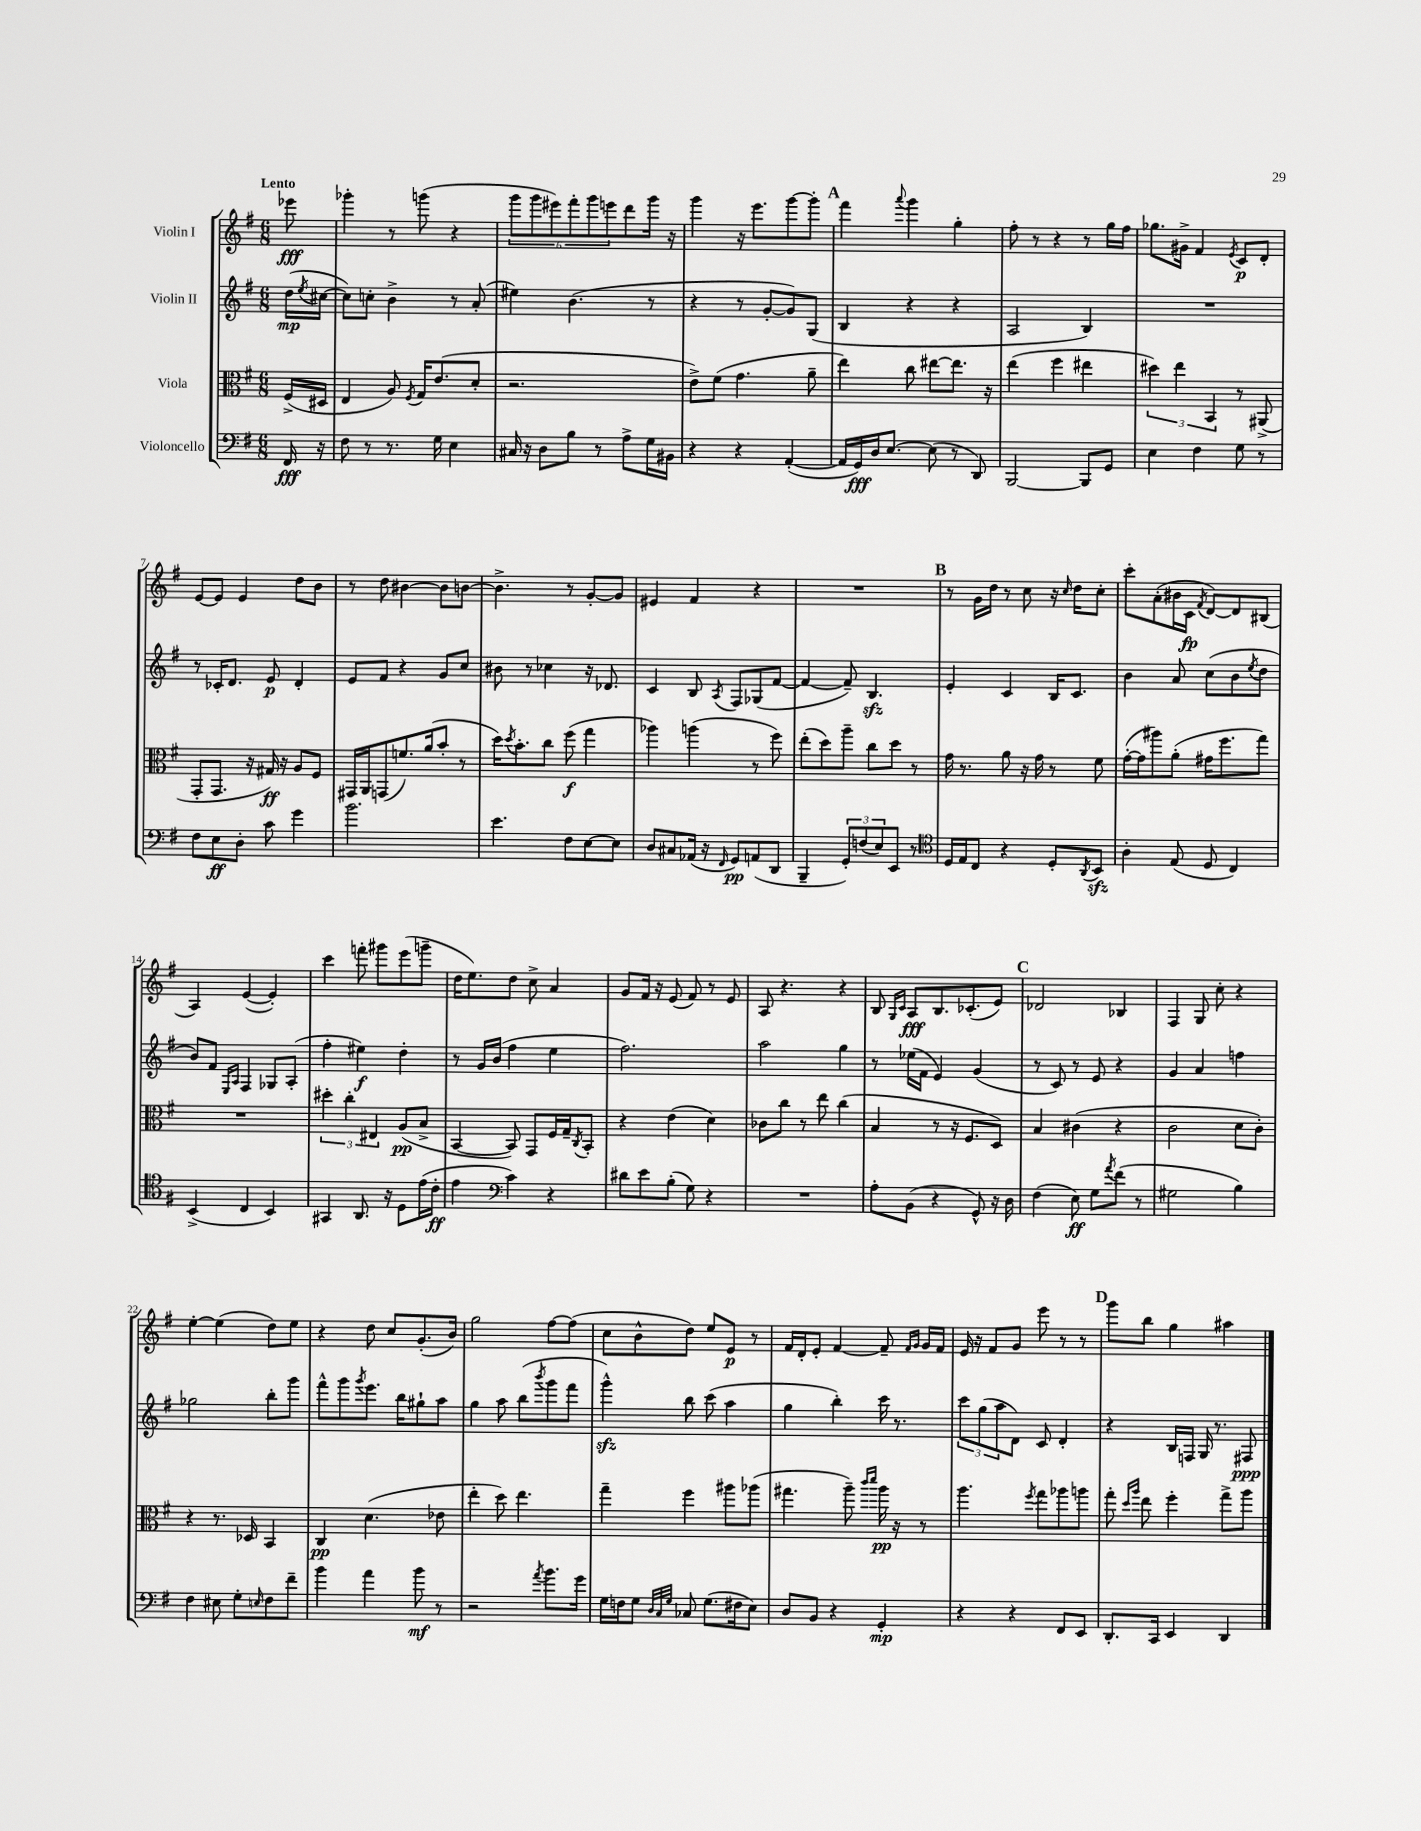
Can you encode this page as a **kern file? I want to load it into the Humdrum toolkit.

**kern	**kern	**kern	**kern
*staff4	*staff3	*staff2	*staff1
*clefF4	*clefC3	*clefG2	*clefG2
*k[f#]	*k[f#]	*k[f#]	*k[f#]
*M6/8	*M6/8	*M6/8	*M6/8
16FF#	(16F#^	(16dd	8eee-
.	.	8qee	.
16r	16D#	[16cc#	.
=	=	=	=
8F#	4E	8cc#])	4ggg-'
8r	.	8cc'	.
8.r	8A)	4b^	8r
.	8qF#	.	.
.	16G	.	(8ggg
16G	(8.e	.	.
4E	.	8r	4r
.	8d'	(8a'	.
=	=	=	=
16C#	2.r	4ee#)	12ggg
16r	.	.	.
.	.	.	12ggg
8D	.	.	.
.	.	.	12eee#)
8B	.	(4.b	12fff#'
.	.	.	12ggg
8r	.	.	.
.	.	.	12eee
8A^	.	.	8ddd
16G	.	8r	16ggg
16BB#	.	.	16r
=	=	=	=
4r	8e^)	4r	4ggg
.	(8f#	.	.
4r	4.g	8r	16r
.	.	.	8.eee
.	.	[8g'	.
([4AA'	.	8g])	[8ggg
.	8a~	(8G	8ggg']
=	=	=	=
16AA]	4ee)	4B	4fff#
16GG)	.	.	.
16D	.	.	.
[8.E	.	.	.
.	.	.	8qqaaa
.	8cc	4r	4ggg
(8E]	[8ee#	.	.
8r	8.ee#]	4r	4gg'
8DD)	.	.	.
.	16r	.	.
=	=	=	=
[2BBB	(4ee	2A	8ff#'
.	.	.	8r
.	4ff#	.	4r
8BBB]	4ee#	4B)	8r
8GG	.	.	16gg
.	.	.	16ff#
=	=	=	=
4E	6dd#)	2.r	8.gg-
.	6ee	.	.
.	.	.	16g#^
4F#	.	.	4f#
.	6BB	.	.
.	.	.	8qe
8G	8r	.	8c
8r	(8AA#^	.	8d'
=	=	=	=
8F#	8GG'	8r	[8e
8E	8.GG	16c-'	8e]
.	.	8.d	.
8D'	.	.	4e
.	16r	.	.
8c	16G#)	8e	.
.	16r	.	.
4g	8A	4d'	8dd
.	8F#	.	8b
=	=	=	=
2.b	16GG#	8e	8r
.	16AA	.	.
.	(8GG	8f#	8dd
.	8.f)	4r	[4b#
.	(16a	.	.
.	8b'	8g	8b#]
.	8r	8cc	[8b
=	=	=	=
4.e	16dd)	8b#	4.b^]
.	8qdd	.	.
.	8.b'	.	.
.	.	8r	.
.	8cc	4cc-	.
8F#	(8ff#	.	8r
[8E	4gg	16r	[8g'
.	.	8.d-	.
8E]	.	.	8g]
=	=	=	=
8D	4aa-)	4c	4e#
8C#	.	.	.
(16AA-	(4aa	8B	4f#
16r	.	.	.
16qqFF#	.	8qA	.
8GG)	.	8F#	.
(8AA	8r	(8G-	4r
8DD	8ff#)	[8f#	.
=	=	=	=
4BBB~	(8ee'	4f#_	2.r
.	8dd)	.	.
12GG')	8aa~	8f#~])	.
(12F	.	.	.
.	8cc	4.B	.
12E)	.	.	.
8EE	8dd	.	.
8r	8r	.	.
=	=	=	=
*clefC4	*	*	*
16D	16g	4e'	8r
16E	8.r	.	.
8C	.	.	16g
.	.	.	16dd
4r	8a	4c	8r
.	16r	.	8cc
.	16g	.	.
8D'	8r	16B	16r
.	.	.	16qqcc
.	.	8.c	16dd
8qAA	.	.	.
8BB	8f#	.	8cc'
=	=	=	=
4A'	([16g'	4b	8ccc'
.	16g]	.	.
.	8aa#)	.	(8a'
(8E	(8a'	8a	16b#
.	.	.	16c
.	.	.	8qf#
8D	16g#	(8cc	[8d)
.	8.ff#	.	.
4C)	.	8b	8d]
.	.	8qee	.
.	8gg)	8dd	(8B#
=	=	=	=
(4BB^	2.r	8b)	4A)
.	.	8f#	.
.	.	16qqE	.
.	.	16qqA	.
4C	.	4F#	([4e
4BB)	.	8G-	4e'])
.	.	(8A'	.
=	=	=	=
4GG#	6dd#'	4ff#'	4ccc
.	6cc'	.	.
8.AA	.	4ee#)	8fff'
.	6E#	.	.
.	.	.	8ggg#
16r	.	.	.
8D	(8A	4dd'	(8eee
(16e	8B^	.	8ggg~
16c'	.	.	.
=	=	=	=
4e	[4BB	8r	16dd
.	.	.	8.ee)
.	.	16g	.
.	.	(16b	.
*clefF4	*	*	*
4c)	8BB])	4ff#	8dd
.	8GG	.	8cc^
4r	16F#	4ee	4a
.	16G~	.	.
.	8qC	.	.
.	8BB'	.	.
=	=	=	=
8d#	4r	2.ff#)	8g
8e	.	.	16f#
.	.	.	16r
(8B'	(4e	.	(8e
8G)	.	.	8f#)
4r	4d)	.	8r
.	.	.	8e
=	=	=	=
2.r	8c-	2aa	8A
.	8cc	.	4.r
.	8r	.	.
.	8ee	.	.
.	(4cc	4gg	4r
=	=	=	=
8A'	4B	8r	8B
.	.	.	16qqG
.	.	.	16qqc
(8BB	.	(16ee-	8A
.	.	16f#	.
4r	8r	4e)	8.B
.	16r	.	.
.	8.F#	.	(8.c-'
8GG^^)	.	(4g	.
16r	8D)	.	8e)
16D	.	.	.
=	=	=	=
(4F#	4B	8r	2d-
.	.	8c)	.
8E)	(4c#	8r	.
8G	.	8e	.
8qa	.	.	.
(8f#	4r	4r	4B-
8r	.	.	.
=	=	=	=
2G#	2c	4g	4F#
.	.	4a	8G
.	.	.	8cc'
4B)	8d	4ff	4r
.	8c')	.	.
=	=	=	=
4F#	4r	2gg-	[4ee'
8E#	8.r	.	(4ee]
8G'	.	.	.
.	16D-	.	.
16qqE	.	.	.
8F#	4BB	8bb'	8dd)
8f#~	.	8ggg	8ee
=	=	=	=
4b	4C	8fff#^^	4r
.	.	8ggg	.
.	.	8qggg	.
4a	(4.d	8.eee	8dd
.	.	.	8cc
.	.	16bb	.
8b	.	8gg#`	(8.g'
8r	8e-	8aa	.
.	.	.	16b)
=	=	=	=
2r	4ee'	4gg	2gg
.	8dd)	8aa	.
.	4.ee	(8bb	.
8qa	.	8qbbb	.
8.b	.	8ggg	[8ff#
.	.	8fff#	(8ff#]
16g	.	.	.
=	=	=	=
16G	4gg~	4ggg^^)	8cc
16F	.	.	.
8G	.	.	8b^^
32qqD	.	.	.
32qqC	.	.	.
32qqG	.	.	.
8C-	4ff#	8bb	8dd)
(8.G	.	(8ccc	8ee
.	8aa#	4aa	8e
16F#	.	.	.
8E)	(8aa-	.	8r
=	=	=	=
8D	4.gg#	4gg	16f#
.	.	.	16d'
8BB	.	.	8e'
4r	.	4bb')	[4f#
.	8aa~)	.	.
.	16qqccc	.	.
.	16qqddd	.	.
4GG'	16aa	16ccc	8f#~]
.	16r	8.r	.
.	.	.	16qqf#
.	.	.	16qqg
.	8r	.	16g
.	.	.	16f#
=	=	=	=
4r	4.aa	12ccc	16e
.	.	.	16r
.	.	(12gg	.
.	.	.	8f#
.	.	12aa	.
4r	.	8d)	8g
.	8qff#	.	.
.	8gg	8c	8eee
8FF#	8aa-	4d'	8r
8EE	8aa	.	8r
=	=	=	=
8.DD'	8gg'	4r	8ggg
.	16qqdd	.	.
.	16qqaa	.	.
.	8ee	.	8bb
16CC	.	.	.
4EE	4ff#'	16B	4gg
.	.	16F	.
.	.	16G	.
.	.	8.r	.
4DD	8gg^	.	4aa#
.	8aa	8F#	.
==	==	==	==
*-	*-	*-	*-
